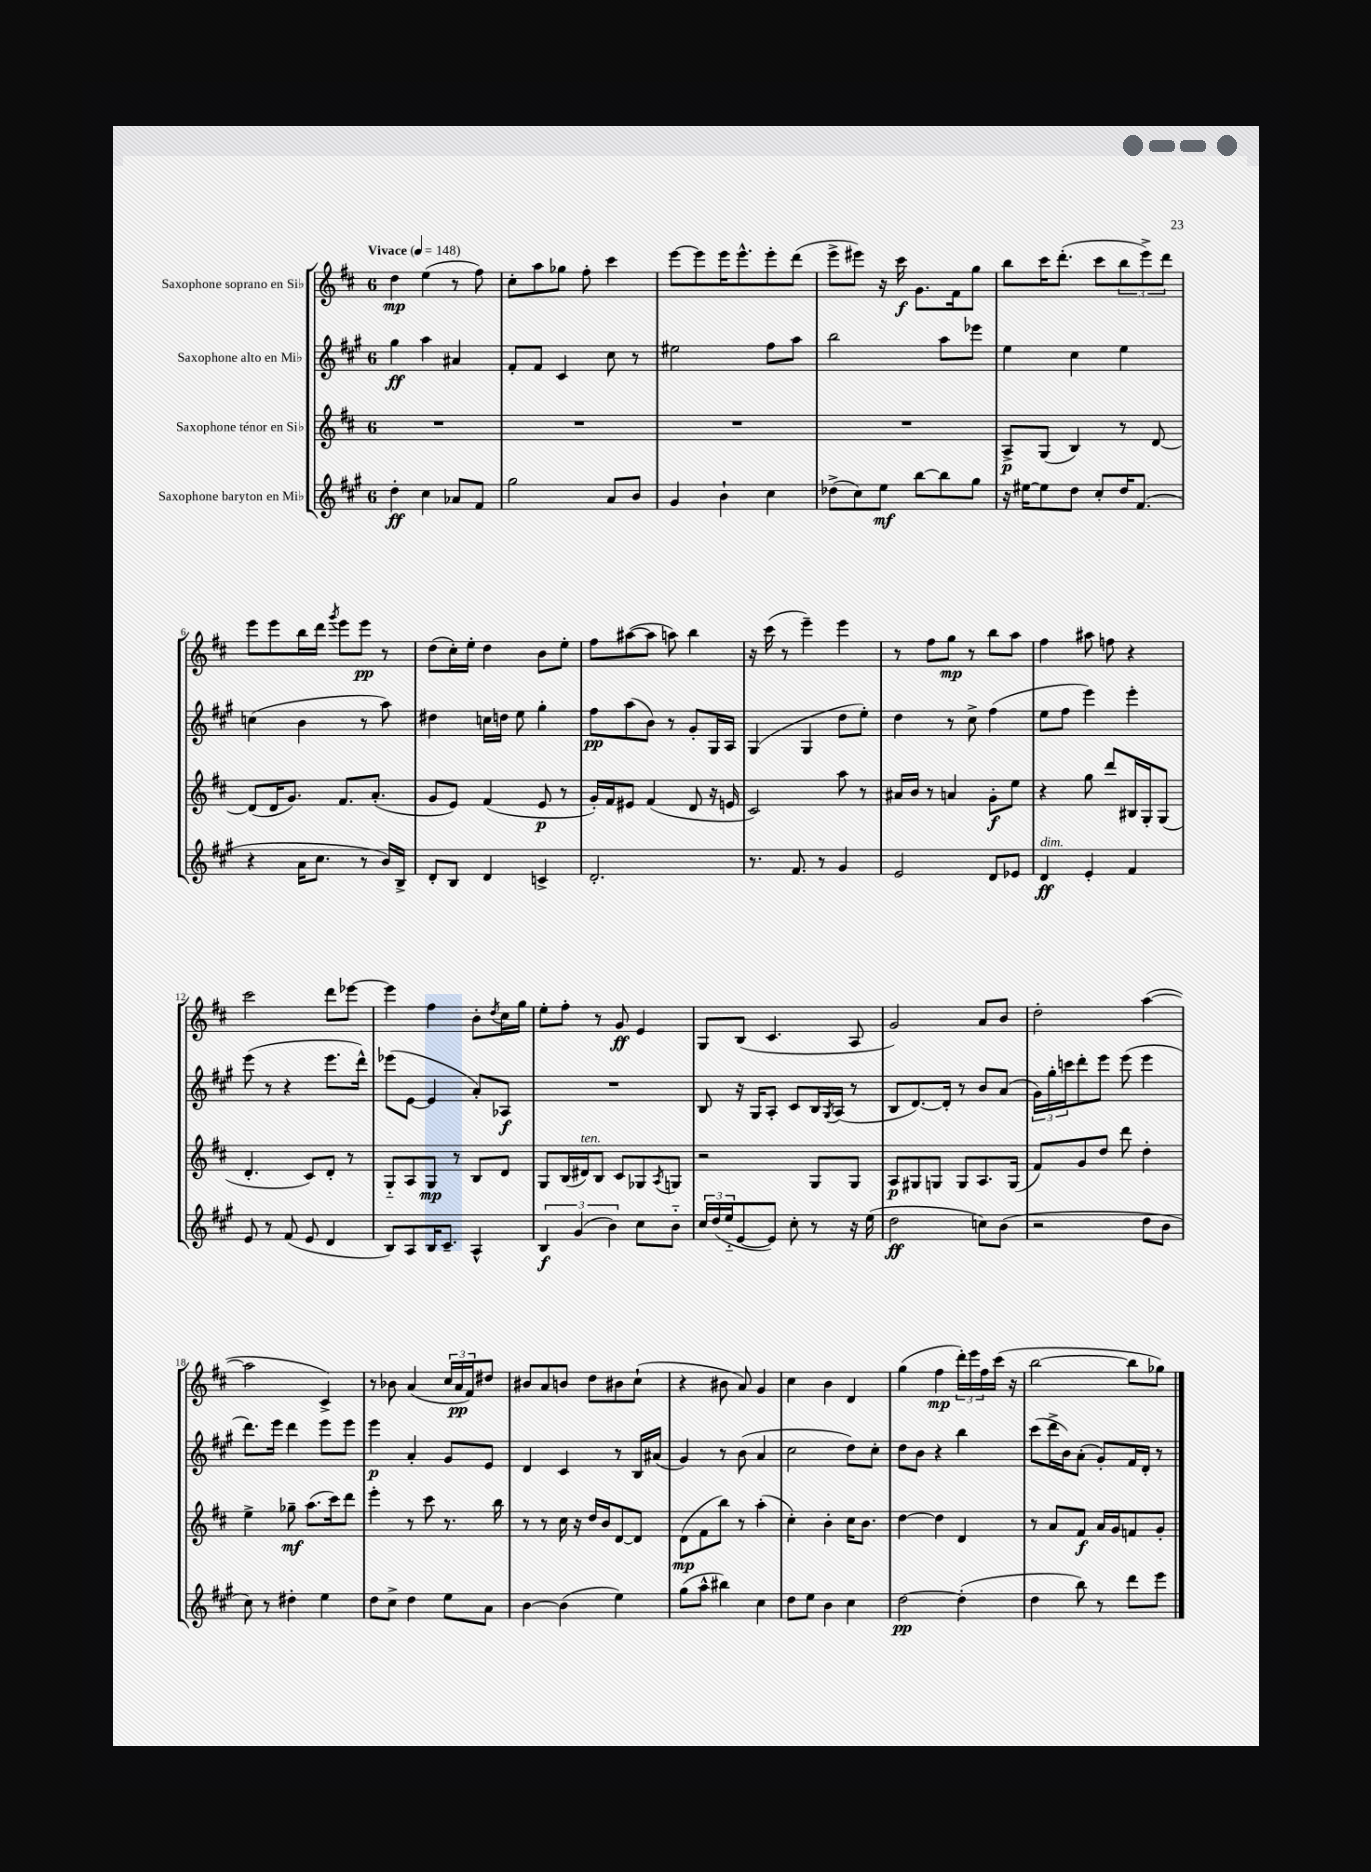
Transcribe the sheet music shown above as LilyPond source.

<<
\new StaffGroup <<
\new Staff = "s0" \with { instrumentName = "Saxophone soprano en Sib" } {
    \clef treble \key d \major \once \override Staff.TimeSignature.style = #'single-digit \time 6/8 \tempo "Vivace" 4 = 148
    d''4\mp e''4( r8 fis''8) |
    cis''8-. a''8 ges''8 fis''8-. cis'''4 |
    e'''8~ e'''8 e'''16 e'''8.-^ e'''8-. d'''8( |
    e'''8-> eis'''8) r16 cis'''16\f g'8. fis'16 g''8 |
    b''8 cis'''16 d'''8.-.( cis'''8 \tuplet 3/2 { b''8 e'''8->) d'''8 } |
    e'''8 e'''8 b''16 d'''16 \acciaccatura { g'''8 } e'''8 e'''8\pp r8 |
    d''8( cis''16-.) e''16-. d''4 b'8 e''8-. |
    fis''8 ais''8~( ais''8 a''8) b''4 |
    r16 cis'''16( r8 e'''4--) e'''4 |
    r8 fis''8 g''8\mp r8 b''8 a''8 |
    fis''4 ais''8 f''8 r4 |
    cis'''2 d'''8 ees'''8~ |
    ees'''4 fis''4 b'8-. \acciaccatura { d''8 } cis''16 g''16 |
    e''8-. fis''8-. r8 g'8\ff e'4 |
    g8 b8( cis'4. a8 |
    g'2) a'8 b'8 |
    d''2-. a''4~( |
    a''2 cis'4->) |
    r8 bes'8 a'4( \tuplet 3/2 { cis''16 a'16\pp fis'16) } dis''8 |
    bis'8 a'8 b'8 d''8 bis'8 cis''8-!( |
    r4 bis'8 a'8) g'4 |
    cis''4 b'4 d'4 |
    g''4( fis''4\mp \tuplet 3/2 { d'''16-.) e'''16 fis''16 } cis'''16( r16 |
    b''2~ b''8 ges''8) \bar "|." |
}
\new Staff = "s1" \with { instrumentName = "Saxophone alto en Mib" } {
    \clef treble \key a \major \once \override Staff.TimeSignature.style = #'single-digit \time 6/8
    gis''4\ff a''4 ais'4 |
    fis'8-. fis'8 cis'4 cis''8 r8 |
    eis''2 fis''8 a''8 |
    b''2 a''8 ees'''8 |
    e''4 cis''4 e''4 |
    c''4( b'4 r8 a''8) |
    dis''4 c''16 d''16 e''8 gis''4-. |
    fis''8\pp a''8( b'8) r8 gis'8-. gis16 a16 |
    gis4( gis4 d''8 e''8-.) |
    d''4 r8 cis''8-> fis''4( |
    e''8 fis''8 e'''4) e'''4-. |
    e'''8( r8 r4 e'''8. d'''16-^) |
    ees'''8( e'8~ e'4 a'8-.) aes8\f |
    R2. |
    b8 r16 gis16 a8-. cis'8 b16 \acciaccatura { gis8 } a16( r8 |
    b8 d'8.~) d'16-. r8 b'8 a'8( |
    \tuplet 3/2 { gis'16) gis''16-. c'''16 } d'''8-. e'''8 e'''8( e'''4 |
    d'''8.) e'''16 d'''4 e'''8 e'''8 |
    e'''4\p a'4-. gis'8 e'8 |
    d'4 cis'4 r8 b16 ais'16( |
    gis'4) r8 b'8( a'4 |
    cis''2 d''8) cis''8-. |
    d''8 b'8 r4 b''4 |
    cis'''8( d'''16-> b'16) a'8-.( gis'8-.) fis'16 d'16-. r8 \bar "|." |
}
\new Staff = "s2" \with { instrumentName = "Saxophone ténor en Sib" } {
    \clef treble \key d \major \once \override Staff.TimeSignature.style = #'single-digit \time 6/8
    R2. |
    R2. |
    R2. |
    R2. |
    a8->\p g8( b4) r8 d'8~ |
    d'8( d'16 g'8.) fis'8. a'8.-.( |
    g'8 e'8) fis'4( e'8\p r8 |
    g'16-.) fis'16 eis'8 fis'4( d'8 r16 e'16 |
    cis'2) a''8 r8 |
    ais'16 b'16 r8 a'4 g'8-.\f e''8 |
    r4 g''8 d'''8 bis16 g16-. g8( |
    d'4.-. cis'8) d'8-. r8 |
    g8-_ a8 g8\mp r8 b8 d'8 |
    g8 b16( dis'16^\markup { \italic "ten." }) b8 cis'8 ges8 \acciaccatura { a8 } g8 |
    r2 g8 g8 |
    a8\p gis8 g8 g8 a8. g16( |
    fis'8) g'8 d''8 d'''8 d''4-. |
    e''4-> ges''8--\mf a''8.( cis'''16) d'''8 |
    e'''4-. r8 cis'''8 r8. b''16 |
    r8 r8 cis''16 r16 d''16 b'16 d'8~ d'8 |
    d'8\mp( fis'8 b''8) r8 a''4-.( |
    cis''4-.) b'4-. cis''16 b'8. |
    d''4~ d''4 d'4 |
    r8 a'8 fis'8\f a'16 g'16 f'8 g'8-. \bar "|." |
}
\new Staff = "s3" \with { instrumentName = "Saxophone baryton en Mib" } {
    \clef treble \key a \major \once \override Staff.TimeSignature.style = #'single-digit \time 6/8
    d''4-.\ff cis''4 aes'8 fis'8 |
    gis''2 a'8 b'8 |
    gis'4 b'4-! cis''4 |
    des''8->( cis''8) e''8\mf b''8~ b''8 gis''8 |
    r16 eis''16~ eis''8 d''8 cis''8-. d''16 fis'8.( |
    r4 a'16 cis''8. r8 b'16) b16-> |
    d'8-. b8 d'4 c'4-> |
    d'2.-. |
    r8. fis'8. r8 gis'4 |
    e'2 d'8 ees'8 |
    d'4\ff^\markup { \italic "dim." } e'4-. fis'4 |
    e'8 r8 fis'8( e'8 d'4 |
    b8) a8 b16 cis'8.-- a4-^ |
    \tuplet 3/2 { b4\f gis'4( b'4) } cis''8 b'8-_ |
    \tuplet 3/2 { cis''16 d''16( e''16-_ } e'8~ e'8) cis''8-. r8 r16 e''16( |
    d''2\ff c''8) b'8( |
    r2 d''8 b'8 |
    cis''8) r8 dis''4-. e''4 |
    d''8 cis''8-> d''4 e''8 a'8 |
    b'4~ b'4( e''4) |
    gis''8( a''8-^ bis''4) cis''4 |
    d''8 e''8 b'4 cis''4 |
    d''2~\pp d''4-.( |
    d''4 b''8) r8 d'''8 e'''8 \bar "|." |
}
>>
>>
